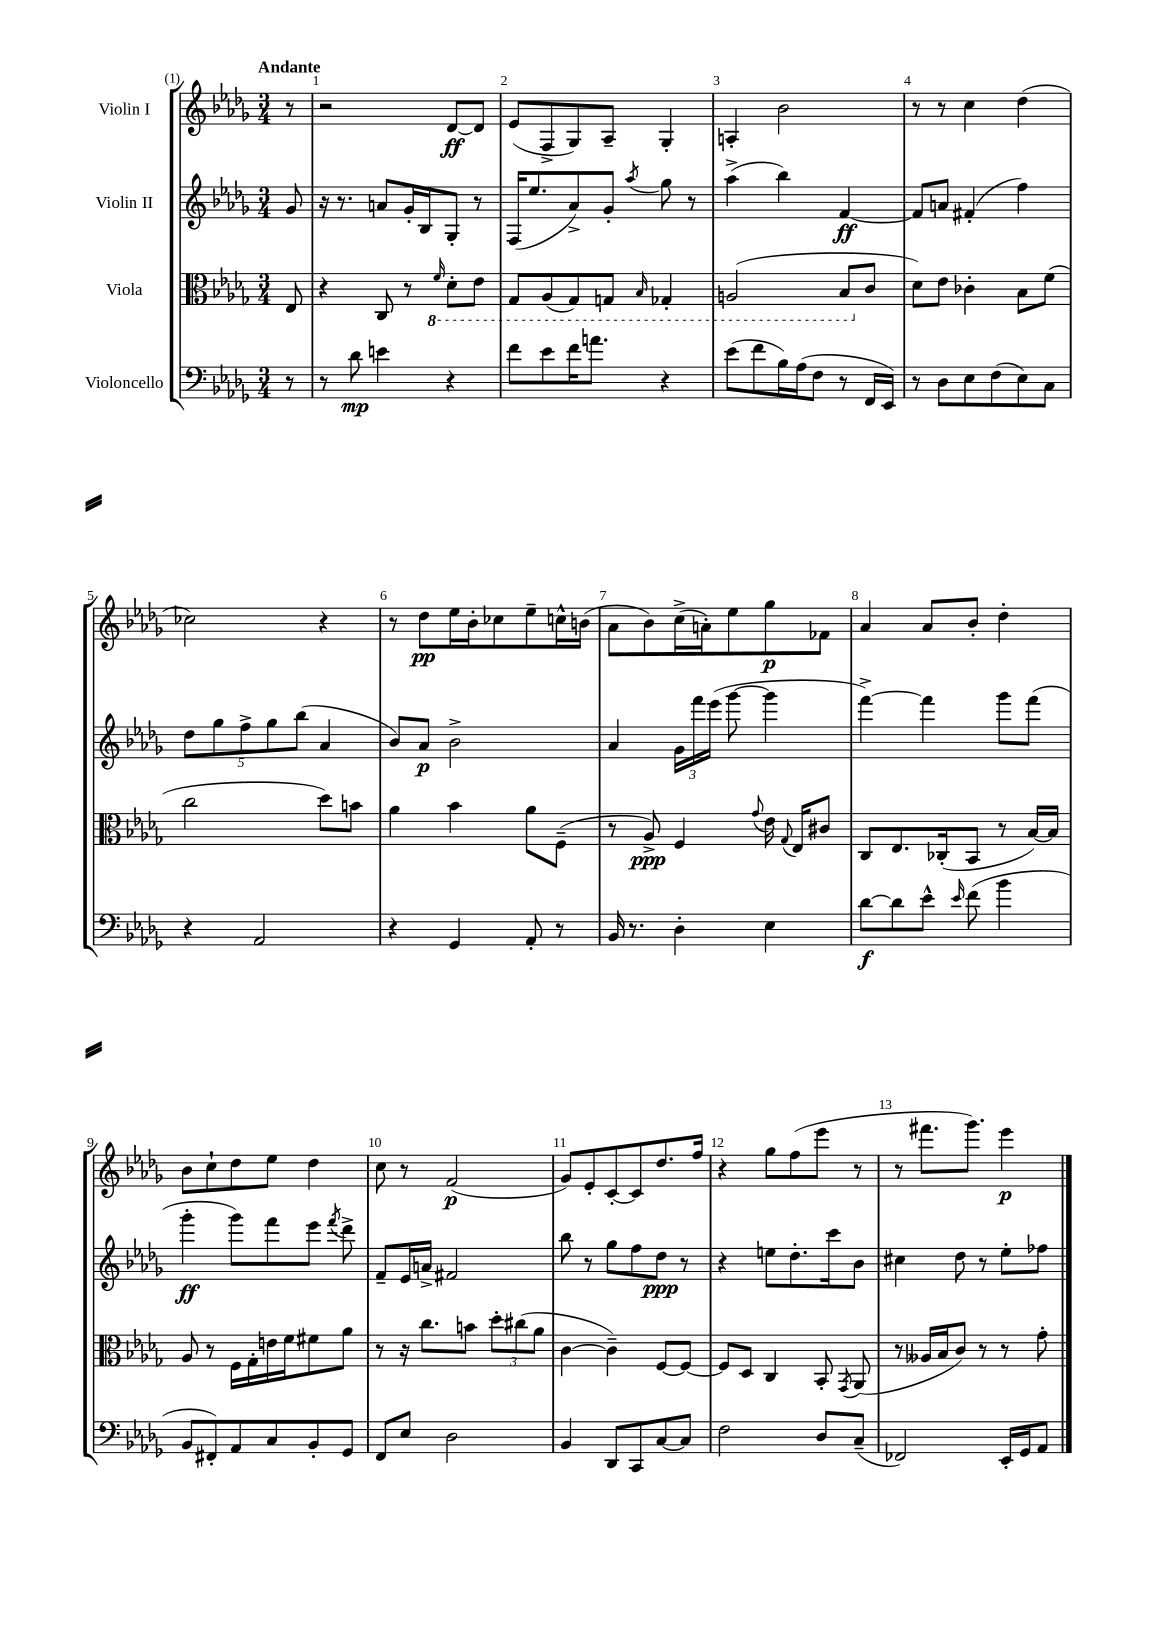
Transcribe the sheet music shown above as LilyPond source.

<<
\new StaffGroup <<
\new Staff = "s0" \with { instrumentName = "Violin I" } {
    \clef treble \key des \major \numericTimeSignature \time 3/4 \partial 8 \tempo "Andante"
    \autoBeamOff r8 |
    r2 des'8[~\ff des'8] |
    ees'8[( f8-> ges8) aes8]-- ges4-. |
    a4-. bes'2 |
    r8 r8 c''4 des''4( |
    ces''2) r4 |
    r8 des''8[\pp ees''16 bes'16-. ces''8 ees''8-- c''16-^ b'16]( |
    aes'8[ bes'8) c''16->( a'16-.) ees''8 ges''8\p fes'8] |
    aes'4 aes'8[ bes'8]-. des''4-. |
    bes'8[ c''8-! des''8 ees''8] des''4 |
    c''8 r8 f'2\p( |
    ges'8[) ees'8-. c'8~-. c'8 des''8. f''16] |
    r4 ges''8[ f''8( ees'''8] r8 |
    r8 fis'''8.[ ges'''8.]) ees'''4\p \bar "|." |
}
\new Staff = "s1" \with { instrumentName = "Violin II" } {
    \clef treble \key des \major \numericTimeSignature \time 3/4 \partial 8
    \autoBeamOff ges'8 |
    r16 r8. a'8[ ges'16-. bes16 ges8]-. r8 |
    f16[( ees''8. aes'8->) ges'8]-. \acciaccatura { aes''8 } ges''8 r8 |
    aes''4->( bes''4) f'4~\ff |
    f'8[ a'8] fis'4-.( f''4) |
    \tuplet 5/4 { des''8[ ges''8 f''8-> ges''8 bes''8]( } aes'4 |
    bes'8[) aes'8]\p bes'2-> |
    aes'4 \tuplet 3/2 { ges'16[ f'''16 ees'''16]( } ges'''8~ ges'''4 |
    f'''4~->) f'''4 ges'''8[ f'''8]( |
    ges'''4-.\ff ges'''8[) f'''8 ees'''8] \acciaccatura { f'''8 } des'''8-> |
    f'8[-- ees'16 a'16]-> fis'2 |
    bes''8 r8 ges''8[ f''8 des''8]\ppp r8 |
    r4 e''8[ des''8.-. c'''16 bes'8] |
    cis''4 des''8 r8 ees''8[-. fes''8] \bar "|." |
}
\new Staff = "s2" \with { instrumentName = "Viola" } {
    \clef alto \key des \major \numericTimeSignature \time 3/4 \partial 8
    \autoBeamOff ees8 |
    r4 c8 r8 \ottava #-1 \grace { f16 } des8[-. ees8] |
    ges,8[ aes,8( ges,8) g,8] \grace { bes,16 } ges,4-. |
    a,2( bes,8[ \ottava #0 c'8] |
    des'8[) ees'8] ces'4-. bes8[ f'8]( |
    c''2 des''8[) b'8] |
    aes'4 bes'4 aes'8[ f8]--( |
    r8 aes8->\ppp) f4 \appoggiatura { ges'8 } ees'16 \appoggiatura { ges8 } ees16[ cis'8] |
    c8[ ees8. ces16-.( bes,8] r8 bes16[~) bes16] |
    aes8 r8 f16[ ges16-. e'16 f'16 fis'8 aes'8] |
    r8 r16 c''8.[ b'8] \tuplet 3/2 { des''8[-. cis''8( aes'8] } |
    c'4~ c'4--) f8[~ f8]~ |
    f8[ des8] c4 bes,8-. \acciaccatura { ges,8 } aes,8( |
    r8 aeses16[ bes16 c'8]) r8 r8 ges'8-. \bar "|." |
}
\new Staff = "s3" \with { instrumentName = "Violoncello" } {
    \clef bass \key des \major \numericTimeSignature \time 3/4 \partial 8
    \autoBeamOff r8 |
    r8 des'8\mp e'4 r4 |
    f'8[ ees'8 f'16 a'8.] r4 |
    ees'8[( f'8 bes16) aes16( f8] r8 f,16[ ees,16]) |
    r8 des8[ ees8 f8( ees8) c8] |
    r4 aes,2 |
    r4 ges,4 aes,8-. r8 |
    bes,16 r8. des4-. ees4 |
    des'8[~\f des'8 ees'8]-^ \grace { ees'16 } f'8( bes'4 |
    bes,8[ fis,8-.) aes,8 c8 bes,8-. ges,8] |
    f,8[ ees8] des2 |
    bes,4 des,8[ c,8 c8~ c8] |
    f2 des8[ c8]--( |
    fes,2) ees,16[-. ges,16 aes,8] \bar "|." |
}
>>
>>
\layout { \context { \Score \override BarNumber.break-visibility = ##(#f #t #t) barNumberVisibility = #all-bar-numbers-visible } }
